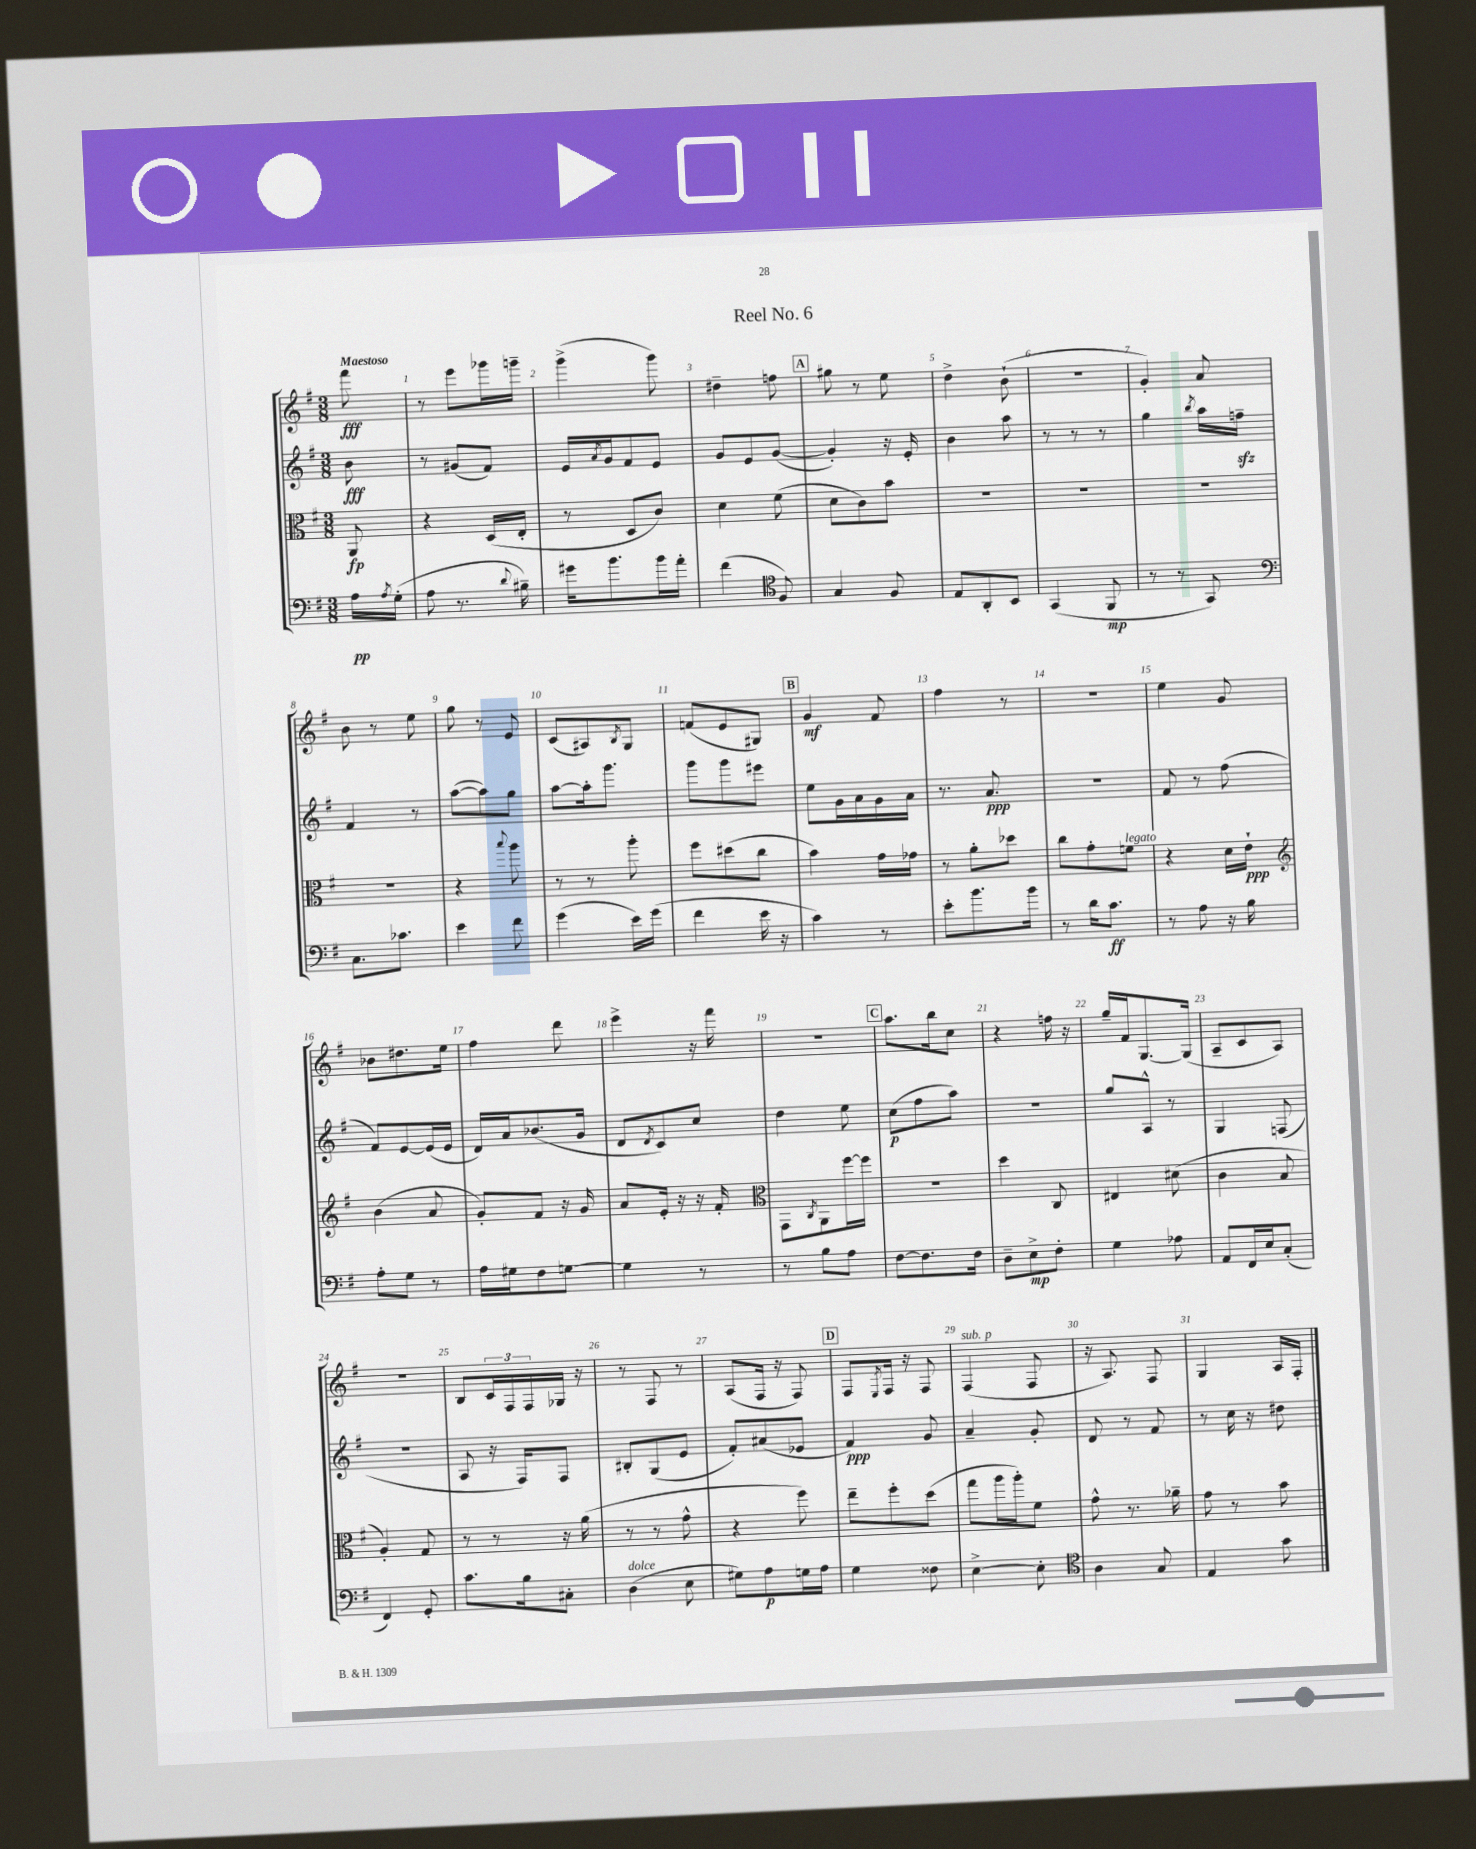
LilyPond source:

\header { title = "Reel No. 6" }
<<
\new StaffGroup <<
\new Staff = "s0" {
    \clef treble \key g \major \numericTimeSignature \time 3/8 \partial 8 \tempo "Maestoso"
    fis'''8\fff |
    r8 e'''8 ges'''16 g'''16-- |
    g'''4->( g'''8) |
    dis''4-- f''8 |
    \mark \markup { \box "A" } gis''8 r8 e''8 |
    d''4-> b'8-!( |
    r4. |
    g'4-.) a'8 |
    b'8 r8 e''8 |
    g''8 r8 e'8 |
    c'8( ais8) \acciaccatura { b8 } g8 |
    f'8( e'8 gis8) |
    \mark \markup { \box "B" } g'4\mf fis'8 |
    fis''4 r8 |
    R4. |
    e''4 g'8 |
    bes'8 dis''8. e''16 |
    fis''4 d'''8 |
    e'''4-> r16 fis'''16 |
    R4. |
    \mark \markup { \box "C" } a''8. b''16 c''8 |
    r4 f''16 r16 |
    g''16-- fis'16 g8.~ g16( |
    a8-- c'8 a8) |
    r4. |
    b8 \tuplet 3/2 { c'16 fis16 fis16 } ges16 r16 |
    r8 fis8 r8 |
    a8( fis16 r16 fis8) |
    \mark \markup { \box "D" } fis8 \acciaccatura { e8 } fis16 r16 fis8 |
    fis4^\markup { \italic "sub. p" }( fis8 |
    r16 a8.) fis8 |
    g4 a16 fis16-. \bar "|." |
}
\new Staff = "s1" {
    \clef treble \key g \major \numericTimeSignature \time 3/8 \partial 8
    b'8\fff |
    r8 gis'8( fis'8) |
    e'16 \acciaccatura { a'8 } g'16 fis'8 e'8 |
    g'8 e'8 g'8~( |
    \mark \markup { \box "A" } g'4-.) r16 e'16-. |
    b'4 a''8 |
    r8 r8 r8 |
    g''4 \acciaccatura { b''8 } a''16 f''16--\sfz |
    fis'4 r8 |
    a''8~( a''8) g''8 |
    a''8~ a''16-. g'''8. |
    g'''8 g'''8 eis'''8 |
    \mark \markup { \box "B" } e''8 g'16 a'16 g'16 a'16 |
    r8. a'8.\ppp |
    R4. |
    fis'8 r8 fis''8( |
    fis'8) e'8~ e'16( e'16 |
    d'16) a'16 bes'8.( g'16 |
    d'8 \acciaccatura { d'8 } c'8) c''8 |
    d''4 e''8 |
    \mark \markup { \box "C" } c''8\p( fis''8 a''8) |
    R4. |
    g''8 a8-^ r8 |
    g4 f8( |
    R4. |
    a8 r16 fis16) fis8 |
    bis8-. g8( e'8 |
    fis'8-.) ais'8( ees'8 |
    \mark \markup { \box "D" } fis'4\ppp) g'8 |
    a'4-- g'8-. |
    d'8 r8 fis'8 |
    r8 c''16 r16 dis''8 \bar "|." |
}
\new Staff = "s2" {
    \clef alto \key g \major \numericTimeSignature \time 3/8 \partial 8
    a,8\fp |
    r4 d16( e16-. |
    r8 d8 c'8) |
    d'4 fis'8( |
    \mark \markup { \box "A" } d'8 c'8) b'8 |
    R4. |
    R4. |
    R4. |
    R4. |
    r4 \appoggiatura { b''8 } a''8 |
    r8 r8 a''8-. |
    fis''8 dis''8( c''8 |
    \mark \markup { \box "B" } b'4) g'16 ges'16 |
    r8 a'8-. des''8 |
    c''8 g'8-. f'8^\markup { \italic "legato" } |
    r4 d'16 e'16-!\ppp |
    \clef treble b'4( a'8 |
    g'8-.) fis'8 r16 g'16 |
    a'8 e'16-. r16 r16 fis'16-. |
    \clef alto g,8 \acciaccatura { c8 } a,8 fis''16~ fis''16 |
    \mark \markup { \box "C" } R4. |
    d''4 c8 |
    eis4 dis'8( |
    c'4 b8 |
    a4-.) g8 |
    r8 r8 r16 a'16( |
    r8 r8 g'8-^ |
    r4 fis''8) |
    \mark \markup { \box "D" } e''8-- fis''8-. d''8( |
    g''8 a''16 a''16-.) fis'8 |
    g'8-^ r8. aes'16-- |
    g'8 r8 b'8 \bar "|." |
}
\new Staff = "s3" {
    \clef bass \key g \major \numericTimeSignature \time 3/8 \partial 8
    a16\pp \acciaccatura { a8 } g16-.( |
    a8 r8. \appoggiatura { d'8 } bis16--) |
    gis'16 b'8. b'16 a'16-. |
    fis'4( \clef tenor fis8) |
    \mark \markup { \box "A" } g4 fis8 |
    e8 a,8-. b,8 |
    g,4( fis,8\mp |
    r8 r8 g,8) |
    \clef bass c8. ces'8. |
    e'4 fis'8 |
    g'4( e'16) g'16( |
    fis'4 e'16 r16 |
    \mark \markup { \box "B" } c'4) r8 |
    e'8-. b'8. b'16 |
    r8 d'16 c'8.\ff |
    r8 a8 r16 b16 |
    a8-. g8 r8 |
    a16 gis16 fis8 g8~ |
    g4 r8 |
    r8 b8 a8 |
    \mark \markup { \box "C" } fis8~ fis8. fis16 |
    d8-- e8->\mp fis8-. |
    g4 aes8 |
    a,8 fis,16 e16 c8-.( |
    fis,4) g,8-. |
    c'8. b16 cis8-. |
    d4^\markup { \italic "dolce" }( e8 |
    gis8) a8\p g16 a16 |
    \mark \markup { \box "D" } g4 fisis8 |
    e4~-> e8-. |
    \clef tenor a4 g8 |
    e4 g'8 \bar "|." |
}
>>
>>
\layout { \context { \Score \override BarNumber.break-visibility = ##(#f #t #t) barNumberVisibility = #all-bar-numbers-visible } }
